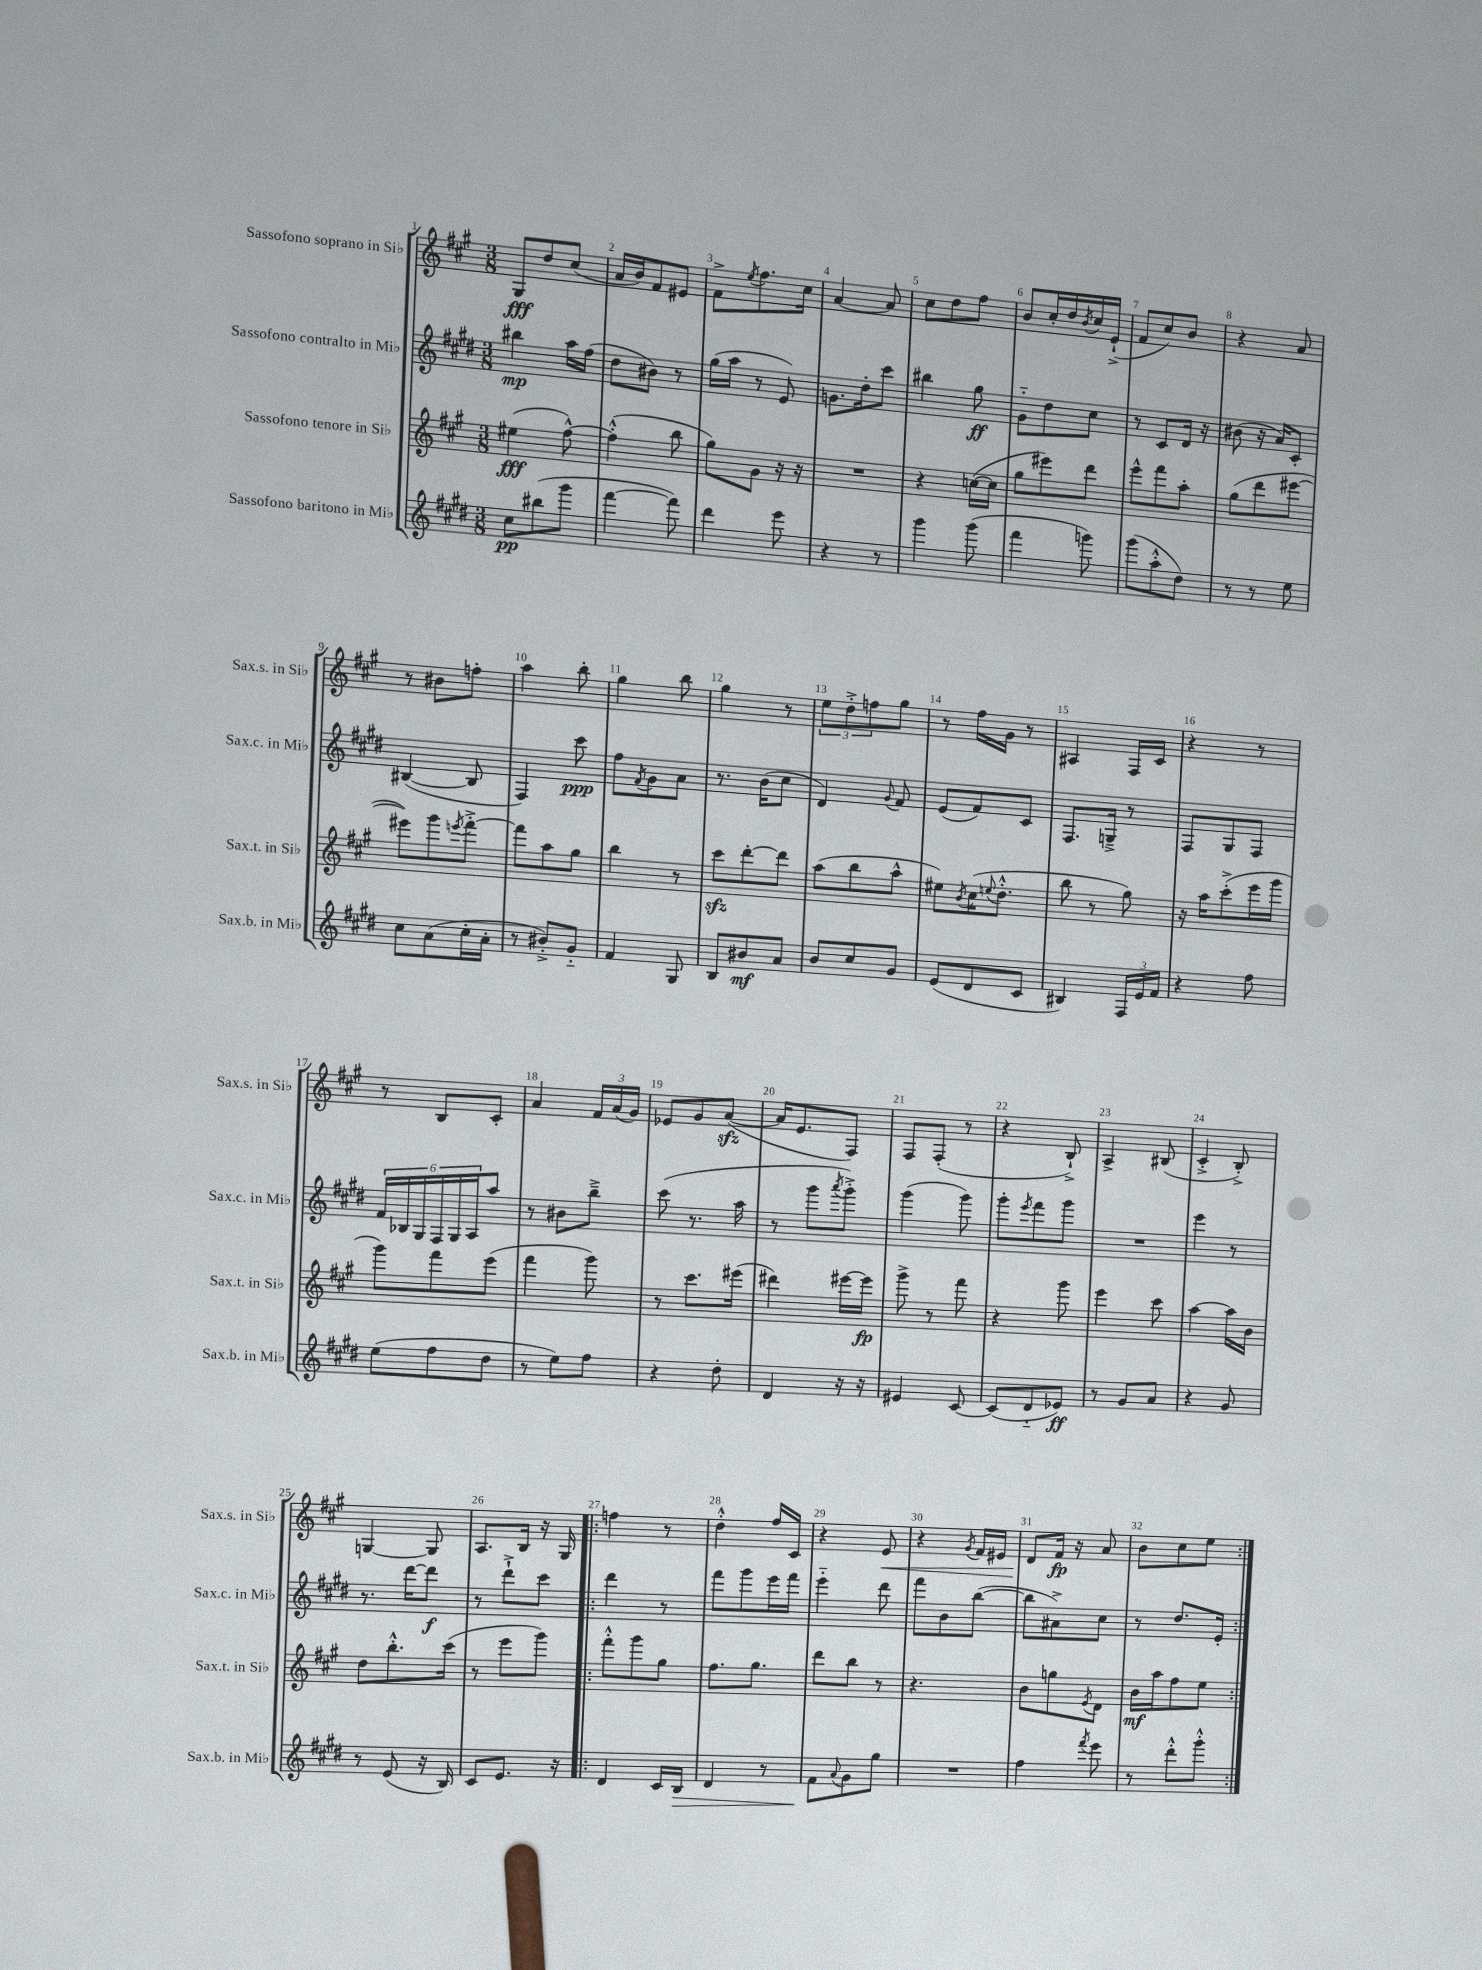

**kern	**dynam	**kern	**dynam	**kern	**dynam	**kern	**dynam
*part4	*part4	*part3	*part3	*part2	*part2	*part1	*part1
*staff4	*staff4	*staff3	*staff3	*staff2	*staff2	*staff1	*staff1
*I"Sassofono baritono in Mi♭	*	*I"Sassofono tenore in Si♭	*	*I"Sassofono contralto in Mi♭	*	*I"Sassofono soprano in Si♭	*
*I'Sax.b. in Mi♭	*	*I'Sax.t. in Si♭	*	*I'Sax.c. in Mi♭	*	*I'Sax.s. in Si♭	*
*clefG2	*	*clefG2	*	*clefG2	*	*clefG2	*
*k[f#c#g#d#]	*	*k[f#c#g#]	*	*k[f#c#g#d#]	*	*k[f#c#g#]	*
*M3/8	*	*M3/8	*	*M3/8	*	*M3/8	*
=1	=1	=1	=1	=1	=1	=1	=1
8cc#\L	pp	(4ee#X\	fff	4bb#X\	mp	8G#/L	fff
(8bb#X\	.	.	.	.	.	8dd/	.
8ggg#\J	.	[8ff#^^\)	.	16aa\LL	.	(8cc#/J	.
.	.	.	.	(16ff#\JJ	.	.	.
=2	=2	=2	=2	=2	=2	=2	=2
[4fff#\	.	(4ff#'^^\]	.	8dd#\L	.	16a/LL	.
.	.	.	.	.	.	16b/J)	.
.	.	.	.	8b#X\J)	.	8f#/	.
8fff#\])	.	8bb\	.	8r	.	8e#X/J	.
=3	=3	=3	=3	=3	=3	=3	=3
4ddd#\	.	8gg#\L)	.	(16gg#\LL	.	8f#^\L	.
.	.	.	.	16aa\JJ	.	.	.
.	.	.	.	.	.	8qee/	.
.	.	8g#\J	.	8r	.	8.ff#\	.
8eee\	.	16r	.	8e/)	.	.	.
.	.	16r	.	.	.	16cc#\Jk	.
=4	=4	=4	=4	=4	=4	=4	=4
4r	.	4.r	.	8.gn\L	.	[4a/	.
.	.	.	.	16dd#'\k	.	.	.
8r	.	.	.	8ccc#\J	.	8a/]	.
=5	=5	=5	=5	=5	=5	=5	=5
4ggg#\	.	4r	.	4bb#X\	.	8cc#\L	.
.	.	.	.	.	.	8dd\	.
(8ggg#\	.	([16ccn\LL	.	8gg#\	ff	8ff#\J	.
.	.	16cc\JJ]	.	.	.	.	.
=6	=6	=6	=6	=6	=6	=6	=6
4fff#\	.	8gg#\L	.	8g#\L	.	8b/L	.
.	.	8eee#X\)	.	8dd#\	.	16cc#'/L	.
.	.	.	.	.	.	16dd/	.
.	.	.	.	.	.	8qb/	.
8gggn\)	.	8ddd\J	.	8cc#\J	.	16cc#/	.
.	.	.	.	.	.	(16e`^/JJ	.
=7	=7	=7	=7	=7	=7	=7	=7
(8ggg#\L	.	8eee^^\L	.	8r	.	8f#/L	.
8aa'^^\	.	8fff#\	.	8c#/L	.	8cc#/)	.
8dd#\J)	.	8aa'\J	.	16d#/Jk	.	8b/J	.
.	.	.	.	16r	.	.	.
=8	=8	=8	=8	=8	=8	=8	=8
8r	.	(8gg#\L	.	(8b#X\	.	4r	.
8r	.	8ddd\	.	16r	.	.	.
.	.	.	.	16a/KL)	.	.	.
8ee\	.	[8eee#X\J	.	8c#'/J	.	8a/	.
!!LO:LB:g=z
=9	=9	=9	=9	=9	=9	=9	=9
8cc#\L	.	8eee#X\L])	.	([4B#X/	.	8r	.
(8a\	.	8ggg#\	.	.	.	8b#X\L	.
.	.	8qeeen/	.	.	.	.	.
16cc#'\L	.	[8fff#'^\J	.	8B#/]	.	8ffn'\J	.
16a'\JJ	.	.	.	.	.	.	.
=10	=10	=10	=10	=10	=10	=10	=10
8r	.	8fff#\L]	.	4F#/)	.	4aa\	.
8b#X'^/L)	.	8aa\	.	.	.	.	.
8g#/J	.	8gg#\J	.	8ccc#\	ppp	8bb'\	.
=11	=11	=11	=11	=11	=11	=11	=11
4f#/	.	4bb\	.	8ff#\L	.	4gg#\	.
.	.	.	.	8qf#/	.	.	.
.	.	.	.	8g#\	.	.	.
8G#/	.	8r	.	8a\J	.	8bb\	.
=12	=12	=12	=12	=12	=12	=12	=12
8B/L	.	8ccc#zz\L	.	8.r	.	4gg#\	.
8b#X/	mf	[8ddd'\	.	.	.	.	.
.	.	.	.	(16b\KL	.	.	.
8a/J	.	8ddd\J]	.	8cc#\J	.	8r	.
=13	=13	=13	=13	=13	=13	=13	=13
8b/L	.	(8aa\L	.	4d#/)	.	12ee\L	.
.	.	.	.	.	.	12dd'^\	.
8cc#/	.	8bb\	.	.	.	.	.
.	.	.	.	.	.	12ffn\	.
.	.	.	.	8qqg#/	.	.	.
8g#/J	.	8aa^^\J	.	8f#/	.	8gg#\J	.
=14	=14	=14	=14	=14	=14	=14	=14
(8e/L	.	8ee#X\L)	.	(8e/L	.	8r	.
.	.	8qb/	.	.	.	.	.
8d#/	.	(16cc#\K	.	8f#/)	.	16ff#\LL	.
.	.	8qqeen/	.	.	.	.	.
.	.	8.dd'^^\J	.	.	.	16g#\JJ	.
8c#/J	.	.	.	8c#/J	.	8r	.
=15	=15	=15	=15	=15	=15	=15	=15
4B#X/)	.	8bb\	.	8.F#/L	.	4A#X/	.
.	.	8r	.	.	.	.	.
.	.	.	.	16Gn~^/Jk	.	.	.
24F#/LL	.	8gg#\)	.	8r	.	16F#/LL	.
24e/	.	.	.	.	.	.	.
.	.	.	.	.	.	16c#/JJ	.
24f#/JJ	.	.	.	.	.	.	.
=16	=16	=16	=16	=16	=16	=16	=16
4r	.	16r	.	8F#/L	.	4r	.
.	.	16aa\KL	.	.	.	.	.
.	.	(8ccc#'^\	.	8G#/	.	.	.
8ff#\	.	16eee\L	.	8F#/J	.	8r	.
.	.	16ggg#\JJ	.	.	.	.	.
!!LO:LB:g=z
=17	=17	=17	=17	=17	=17	=17	=17
(8ee\L	.	8ggg#\L)	.	24f#/LL	.	8r	.
.	.	.	.	24B-X/	.	.	.
.	.	.	.	24G#/	.	.	.
8ff#\	.	8fff#\	.	24F#/	.	8B/L	.
.	.	.	.	24G#/	.	.	.
.	.	.	.	24A/J	.	.	.
8dd#\J	.	(8eee\J	.	8aa/J	.	8c#'/J	.
=18	=18	=18	=18	=18	=18	=18	=18
8r	.	4fff#\	.	8r	.	4a/	.
8ee\L)	.	.	.	8b#X\L	.	.	.
8ff#\J	.	8ggg#\)	.	8bb~^\J	.	24f#/LL	.
.	.	.	.	.	.	(24a/	.
.	.	.	.	.	.	24g#/JJ)	.
=19	=19	=19	=19	=19	=19	=19	=19
4r	.	8r	.	(8ccc#\	.	8e-X/L	.
.	.	8.ccc#\L	.	8.r	.	8g#/	.
8dd#'\	.	.	.	.	.	([8azz/J	.
.	.	(16eee#X\Jk	.	16aa\	.	.	.
=20	=20	=20	=20	=20	=20	=20	=20
4d#/	.	4ddd#X\)	.	8r	.	16a/KL]	.
.	.	.	.	.	.	8.e/	.
.	.	.	.	8ggg#\L	.	.	.
.	.	.	.	8qaaa/	.	.	.
16r	.	[16eee#X\LL	.	8ggg#'^\J)	.	8F#/J)	.
16r	.	16eee#\JJ]	fp	.	.	.	.
=21	=21	=21	=21	=21	=21	=21	=21
4e#X/	.	8ggg#^\	.	(4ggg#\	.	8F#/L	.
.	.	8r	.	.	.	(8F#'/J	.
[8c#/	.	8fff#\	.	8ggg#\)	.	8r	.
=22	=22	=22	=22	=22	=22	=22	=22
(8c#/L]	.	4r	.	8ggg#'\L	.	4r	.
.	.	.	.	8qeee/	.	.	.
8d#/	.	.	.	8fff#\	.	.	.
8e-X/J)	ff	8ggg#\	.	8ggg#\J	.	8B`^/)	.
=23	=23	=23	=23	=23	=23	=23	=23
8r	.	4eee\	.	4.r	.	4A^/	.
8g#/L	.	.	.	.	.	.	.
8a/J	.	8ccc#\	.	.	.	(8B#X/	.
=24	=24	=24	=24	=24	=24	=24	=24
4r	.	[4aa\	.	4eee\	.	4c#'^/	.
8g#/	.	16aa\LL]	.	8r	.	8B'^/)	.
.	.	16b\JJ	.	.	.	.	.
!!LO:LB:g=z
=25	=25	=25	=25	=25	=25	=25	=25
8r	.	8dd\L	.	8.r	.	[4Gn/	.
(8e/	.	8.bb'^^\	.	.	.	.	.
.	.	.	.	[16ddd#\KL	.	.	.
16r	.	.	.	8ddd#\J]	f	8G/]	.
16B/)	.	(16ccc#\Jk	.	.	.	.	.
=26	=26	=26	=26	=26	=26	=26	=26
8c#/L	.	8r	.	8r	.	8.A/L	.
8.e/J	.	8eee\L	.	8ddd#`^\L	.	.	.
.	.	.	.	.	.	16B/Jk	.
.	.	8ggg#\J)	.	8ccc#\J	.	16r	.
16r	.	.	.	.	.	16G#/	.
=27!|:	=27!|:	=27!|:	=27!|:	=27!|:	=27!|:	=27!|:	=27!|:
4d#/	.	8fff#'^^\L	.	4ddd#\	.	4ffn\	.
.	.	8ggg#\	.	.	.	.	.
16c#/LL	.	8gg#\J	.	8r	.	8r	.
!	!LO:HP:b	!	!	!	!	!	!
16B/JJ	>	.	.	.	.	.	.
=28	=28	=28	=28	=28	=28	=28	=28
4d#/	.	8.ff#\L	.	8fff#\L	.	4dd'^^\	.
.	.	.	.	8ggg#\	.	.	.
.	.	8.gg#\J	.	.	.	.	.
8r	.	.	.	16eee\L	.	16ff#/LL	.
.	.	.	.	16fff#\JJ	.	16c#/JJ	.
=29	=29	=29	=29	=29	=29	=29	=29
8f#\L	.	8ddd\L	.	4eee\	.	4r	.
8qqa/	.	.	.	.	.	.	.
8g#\	]	8bb\J	.	.	.	.	.
!	!	!	!	!	!	!	!LO:HP:b
8gg#\J	.	8r	.	8ddd#\	.	8e/	<
=30	=30	=30	=30	=30	=30	=30	=30
4.r	.	4.r	.	8fff#\L	.	4r	.
.	.	.	.	8b\	.	.	.
.	.	.	.	.	.	8qg#/	.
.	.	.	.	([8bb\J	.	16f#/LL	.
.	.	.	.	.	.	16e#X/JJ	.
=31	=31	=31	=31	=31	=31	=31	=31
4ff#\	.	8b\L	.	8bb\L]	.	8d/L	.
.	.	8ggn\	.	8a#X^\)	.	16f#/Jk	[ fp
.	.	.	.	.	.	16r	.
8qfff#/	.	8qe/	.	.	.	.	.
8eee\	.	8d\J	.	8cc#\J	.	8a/	.
=32	=32	=32	=32	=32	=32	=32	=32
8r	.	16b\LL	mf	8r	.	8b\L	.
.	.	16aa\J	.	.	.	.	.
8ddd#'^^\L	.	8ff#\	.	8.dd#/L	.	8cc#\	.
8ggg#'^^\J	.	8ee\J	.	.	.	8ee\J	.
.	.	.	.	16e'/Jk	.	.	.
=:|!	=:|!	=:|!	=:|!	=:|!	=:|!	=:|!	=:|!
*-	*-	*-	*-	*-	*-	*-	*-
